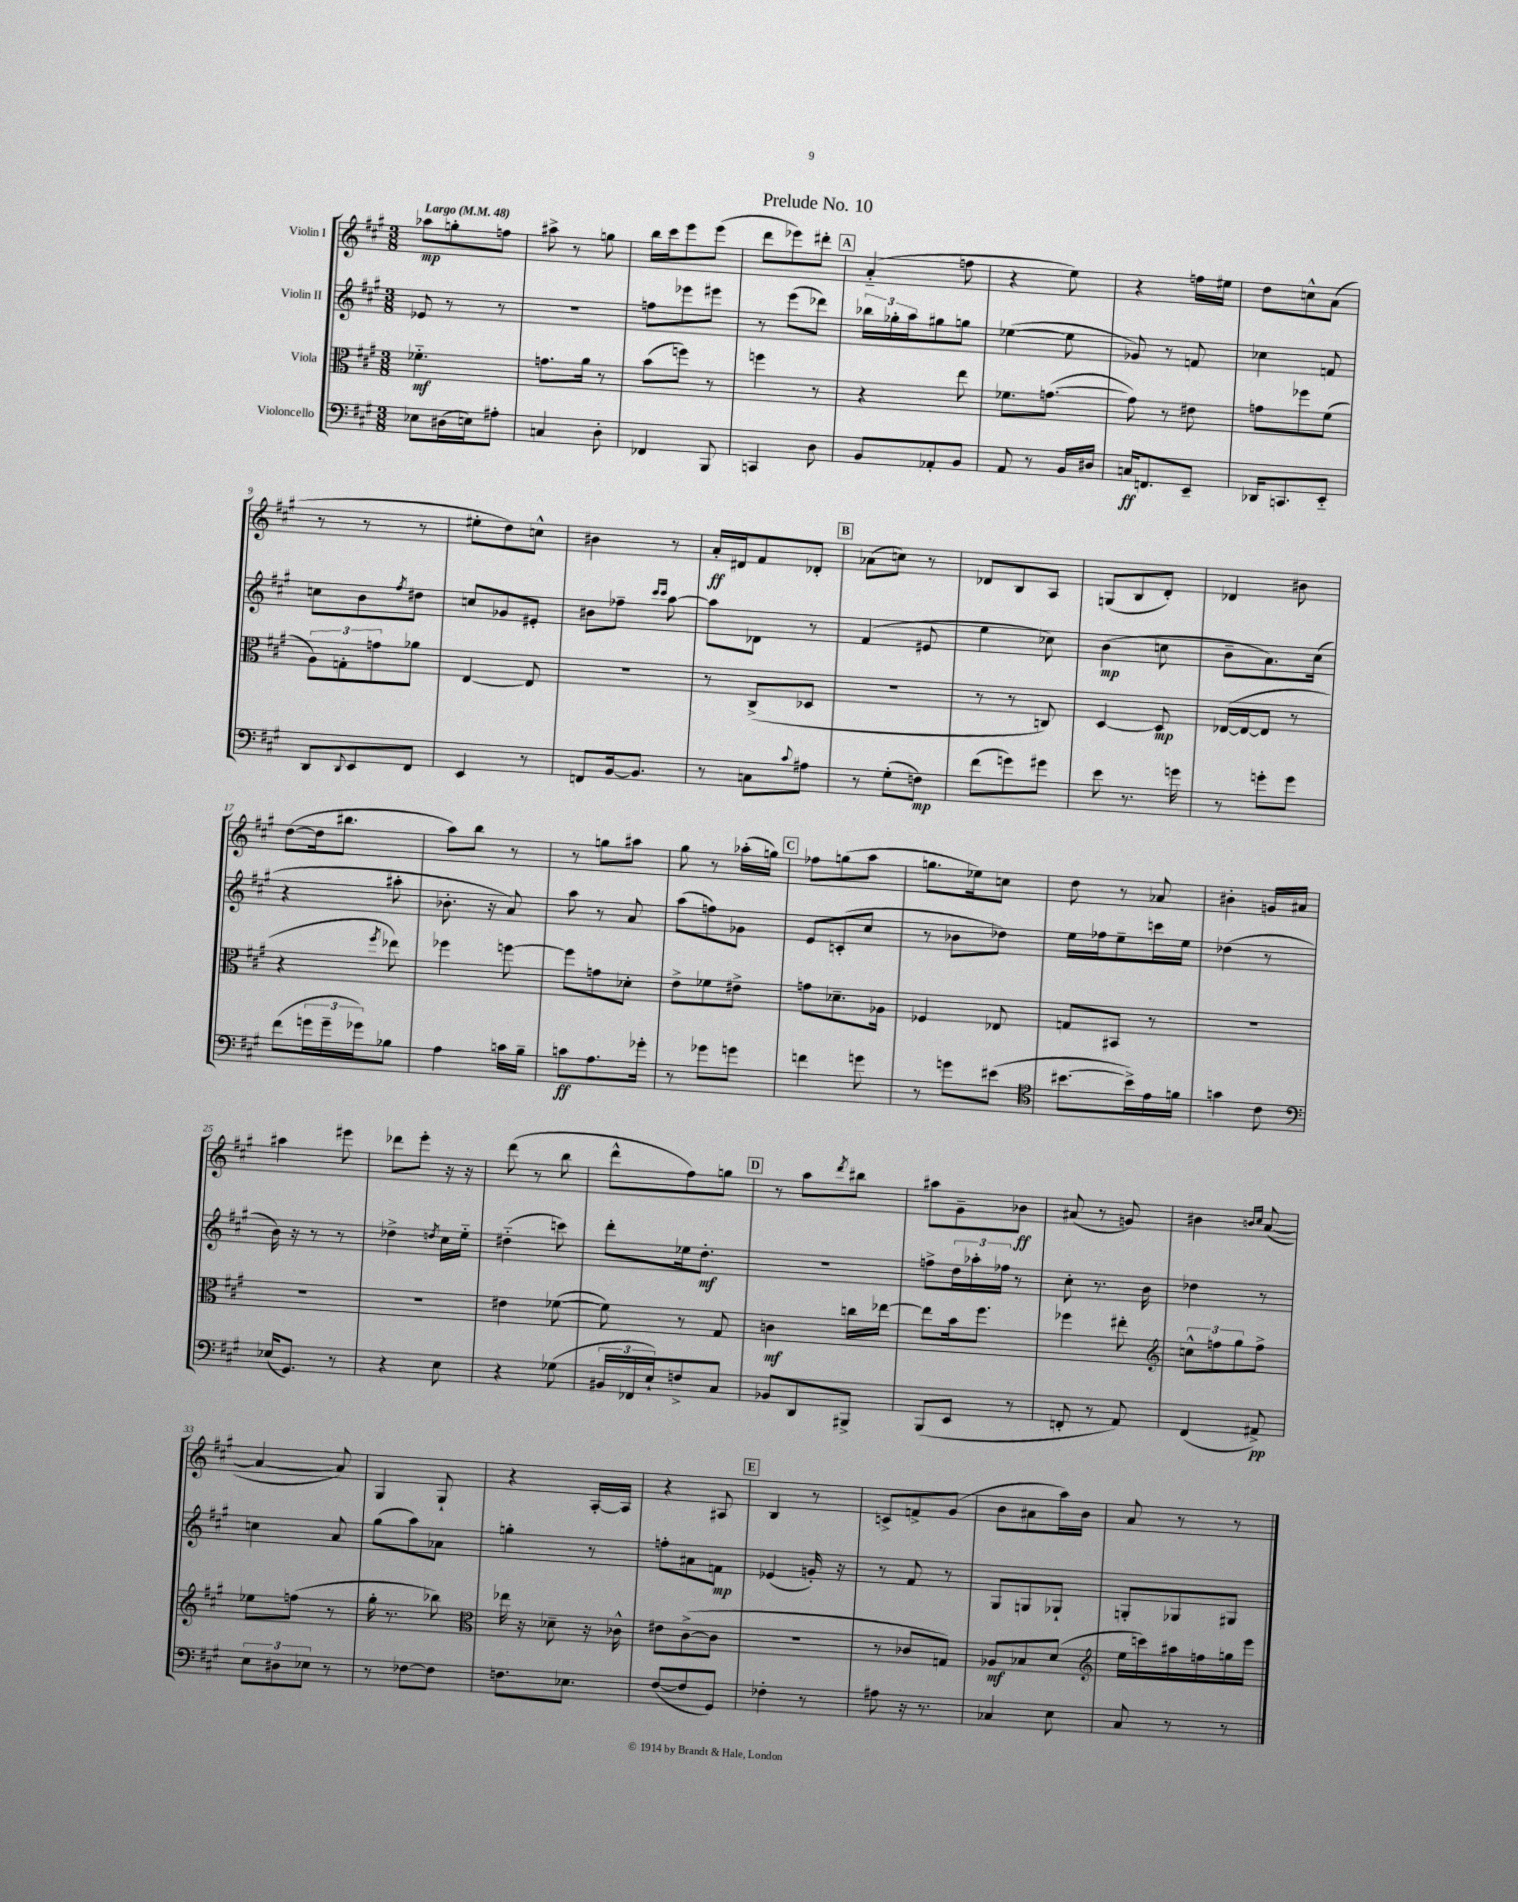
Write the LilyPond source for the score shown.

\header { title = "Prelude No. 10" }
<<
\new StaffGroup <<
\new Staff = "s0" \with { instrumentName = "Violin I" } {
    \clef treble \key a \major \numericTimeSignature \time 3/8 \tempo "Largo" 4 = 48
    aes''8\mp g''8-. f''8 |
    ais''8-> r8 g''8 |
    b''16 cis'''16 e'''8 e'''8( |
    d'''8 ees'''8) dis'''8-. |
    \mark \markup { \box "A" } a'4-_( f''8 |
    r4 e''8) |
    r4 f''16 eis''16 |
    d''8 c''8-^ a'8( |
    r8 r8 r8 |
    eis''8-. d''8) c''8-^ |
    bis'4 r8 |
    a'16-.\ff dis'16 fis'8 des'8-. |
    \mark \markup { \box "B" } aes'8( c''8) r8 |
    des'8 b8 a8 |
    g8( b8 d'8-.) |
    des'4 bis'8 |
    d''8~( d''16 bis''8. |
    a''8) b''8 r8 |
    r8 g''8 ais''8 |
    gis''8 r8 aes''16-.( g''16) |
    \mark \markup { \box "C" } fes''8 g''8( a''8 |
    g''8. ees''16) c''8 |
    d''8 r8 aes'8 |
    bis'4-. g'16 ais'16 |
    ais''4 eis'''8 |
    des'''8 e'''8-. r16 r16 |
    d'''8( r8 b''8 |
    d'''8-^ fis''8) g''8 |
    \mark \markup { \box "D" } r8 a''8 \acciaccatura { d'''8 } bis''8 |
    ais''8 gis'8-- bes'8\ff |
    ais'8( r8 g'8) |
    bis'4 \grace { b'16 cis''16 } a'8~( |
    a'4~ a'8) |
    gis4 gis8-! |
    r4 a16~-. a16 |
    r4 ais8 |
    \mark \markup { \box "E" } b4 r8 |
    c'8-> f'8-> gis'8( |
    b'8 ais'8 a''16) b'16 |
    a'8 r8 r8 \bar "|." |
}
\new Staff = "s1" \with { instrumentName = "Violin II" } {
    \clef treble \key a \major \numericTimeSignature \time 3/8
    ees'8 r8 r8 |
    R4. |
    f''8 ees'''8 eis'''8 |
    r8 e'''8( des'''8) |
    \mark \markup { \box "A" } \tuplet 3/2 { bes''16 ges''16-. a''16 } gis''8 g''8 |
    ees''4~( ees''8 |
    ges'8) r8 f'8 |
    ces''4 f'8 |
    c''8 b'8 \acciaccatura { fis''8 } dis''8 |
    c''8 ges'8 eis'8-. |
    bis'8 fes''8-- \grace { cis'''16 cis'''16 } a''8~ |
    a''8 des'8 r8 |
    \mark \markup { \box "B" } fis'4( eis'8 |
    e''4 ces''8) |
    b'4\mp( c''8 |
    b'8-- a'8.) cis''16( |
    r4 ais''8-. |
    bes'8.-. r16 a'8) |
    a''8 r8 a'8 |
    a''8( f''8) ges'8 |
    \mark \markup { \box "C" } e'8 c'8-.( cis''8 |
    r8 bes'8 des''8) |
    e''16 fes''16 e''8-- c'''16 e''16 |
    des''4( r8 |
    b'16) r16 r8 r8 |
    des''4-> \acciaccatura { d''8 } cis''16 e''16-_ |
    dis''4-_( c'''8) |
    d'''8-. ees''16 d''8.-.\mf |
    \mark \markup { \box "D" } R4. |
    f''8-> \tuplet 3/2 { d''16 aes''16-. fes''16 } r8 |
    cis''8-. r8. b'16 |
    des''4 r8 |
    c''4 a'8 |
    gis''8( a''8) aes'8 |
    g''4-. r8 |
    f''8-. ais'8 f'8\mp |
    \mark \markup { \box "E" } ees'4( g'16-.) r16 |
    r8 fis'8 r8 |
    gis8 g8 ges8-! |
    g8-. ges8 gis8 \bar "|." |
}
\new Staff = "s2" \with { instrumentName = "Viola" } {
    \clef alto \key a \major \numericTimeSignature \time 3/8
    fes'4.-_\mf |
    g'8. a'16 r8 |
    b'8( f''8) r8 |
    f''4 r8 |
    \mark \markup { \box "A" } r4 e''8 |
    fes'8. g'8.~( |
    g'8) r8 eis'8 |
    g'8 fes''8 fis'8( |
    \tuplet 3/2 { a8) g8-. g'8 } aes'8 |
    e4~ e8 |
    r4. |
    r8 cis8->( des8 |
    \mark \markup { \box "B" } R4. |
    r8 r8 c8) |
    d4~ d8\mp |
    ees16~( ees16~ ees8 r8 |
    r4 \acciaccatura { fis''8 } ees''8) |
    fes''4 f''8~ |
    f''8 g'8 des'8-. |
    e'8-> fes'8 eis'8-> |
    \mark \markup { \box "C" } g'8 des'8.-- aes16 |
    fes4 ees8 |
    g8 bis,8 r8 |
    R4. |
    R4. |
    R4. |
    eis'4 fes'8~( |
    fes'8) r8 gis8 |
    \mark \markup { \box "D" } c'4\mf c''16 ees''16~ |
    ees''8 b'16 fis''8. |
    fes''4 eis''8-. |
    \clef treble \tuplet 3/2 { c''8-^ f''8 gis''8 } f''8-> |
    ees''8 f''8( r8 |
    gis''16-. r8. bes''8) |
    \clef alto ees''16 r16 des'8-- r16 ces'16-^ |
    eis'8 cis'8~->( cis'8 |
    \mark \markup { \box "E" } R4. |
    r8 ces'8 g8) |
    aes8\mf bes8 d'8( |
    \clef treble e''16 c'''16) ais''16 f''16 g''16 e'''16 \bar "|." |
}
\new Staff = "s3" \with { instrumentName = "Violoncello" } {
    \clef bass \key a \major \numericTimeSignature \time 3/8
    ees8 dis16( e16) ais8-. |
    c4 d8-. |
    fes,4 b,,8 |
    c,4 d8 |
    \mark \markup { \box "A" } b,8 aes,8-. b,8 |
    a,8 r8 b,16 dis16 |
    c16\ff f,8. e,8-- |
    des,16 c,8. e,8-_ |
    d,8 \appoggiatura { d,8 } e,8 fis,8 |
    e,4 r8 |
    f,8 b,16~ b,8. |
    r8 c8 \appoggiatura { cis'8 } ais8 |
    \mark \markup { \box "B" } r8 gis8-.( f8\mp) |
    fis'8( g'8) gis'8 |
    e'8 r8. g'16 |
    r8 g'8-. g'8 |
    fis'8( \tuplet 3/2 { g'16 g'16-- ges'16) } bes8 |
    a4 c'16 b16-- |
    c'8\ff a8. ges'16-. |
    r8 ges'8 g'8 |
    \mark \markup { \box "C" } f'4 g'8 |
    r8 g'8 eis'8( |
    \clef tenor bis'8.~ bis'16->) e'16 f'16 |
    g'4 cis'8 |
    \clef bass ees16( gis,8.) r8 |
    r4 e8 |
    r4 ges8( |
    \tuplet 3/2 { bis,16 fes,16 e16-!) } f8-> cis8 |
    \mark \markup { \box "D" } bes,8 d,8 bis,,8-> |
    b,,8( e,8 r8 |
    f,8-. r8 a,8) |
    fis,4( ais,8->\pp) |
    \tuplet 3/2 { e8 dis8 ees8 } r8 |
    r8 fes8~ fes8 |
    f8. ees8. |
    fis8~( fis8 gis,8) |
    \mark \markup { \box "E" } fes4-. r8 |
    ais8 r16 r8. |
    ces4 e8 |
    cis8 r8 r8 \bar "|." |
}
>>
>>
